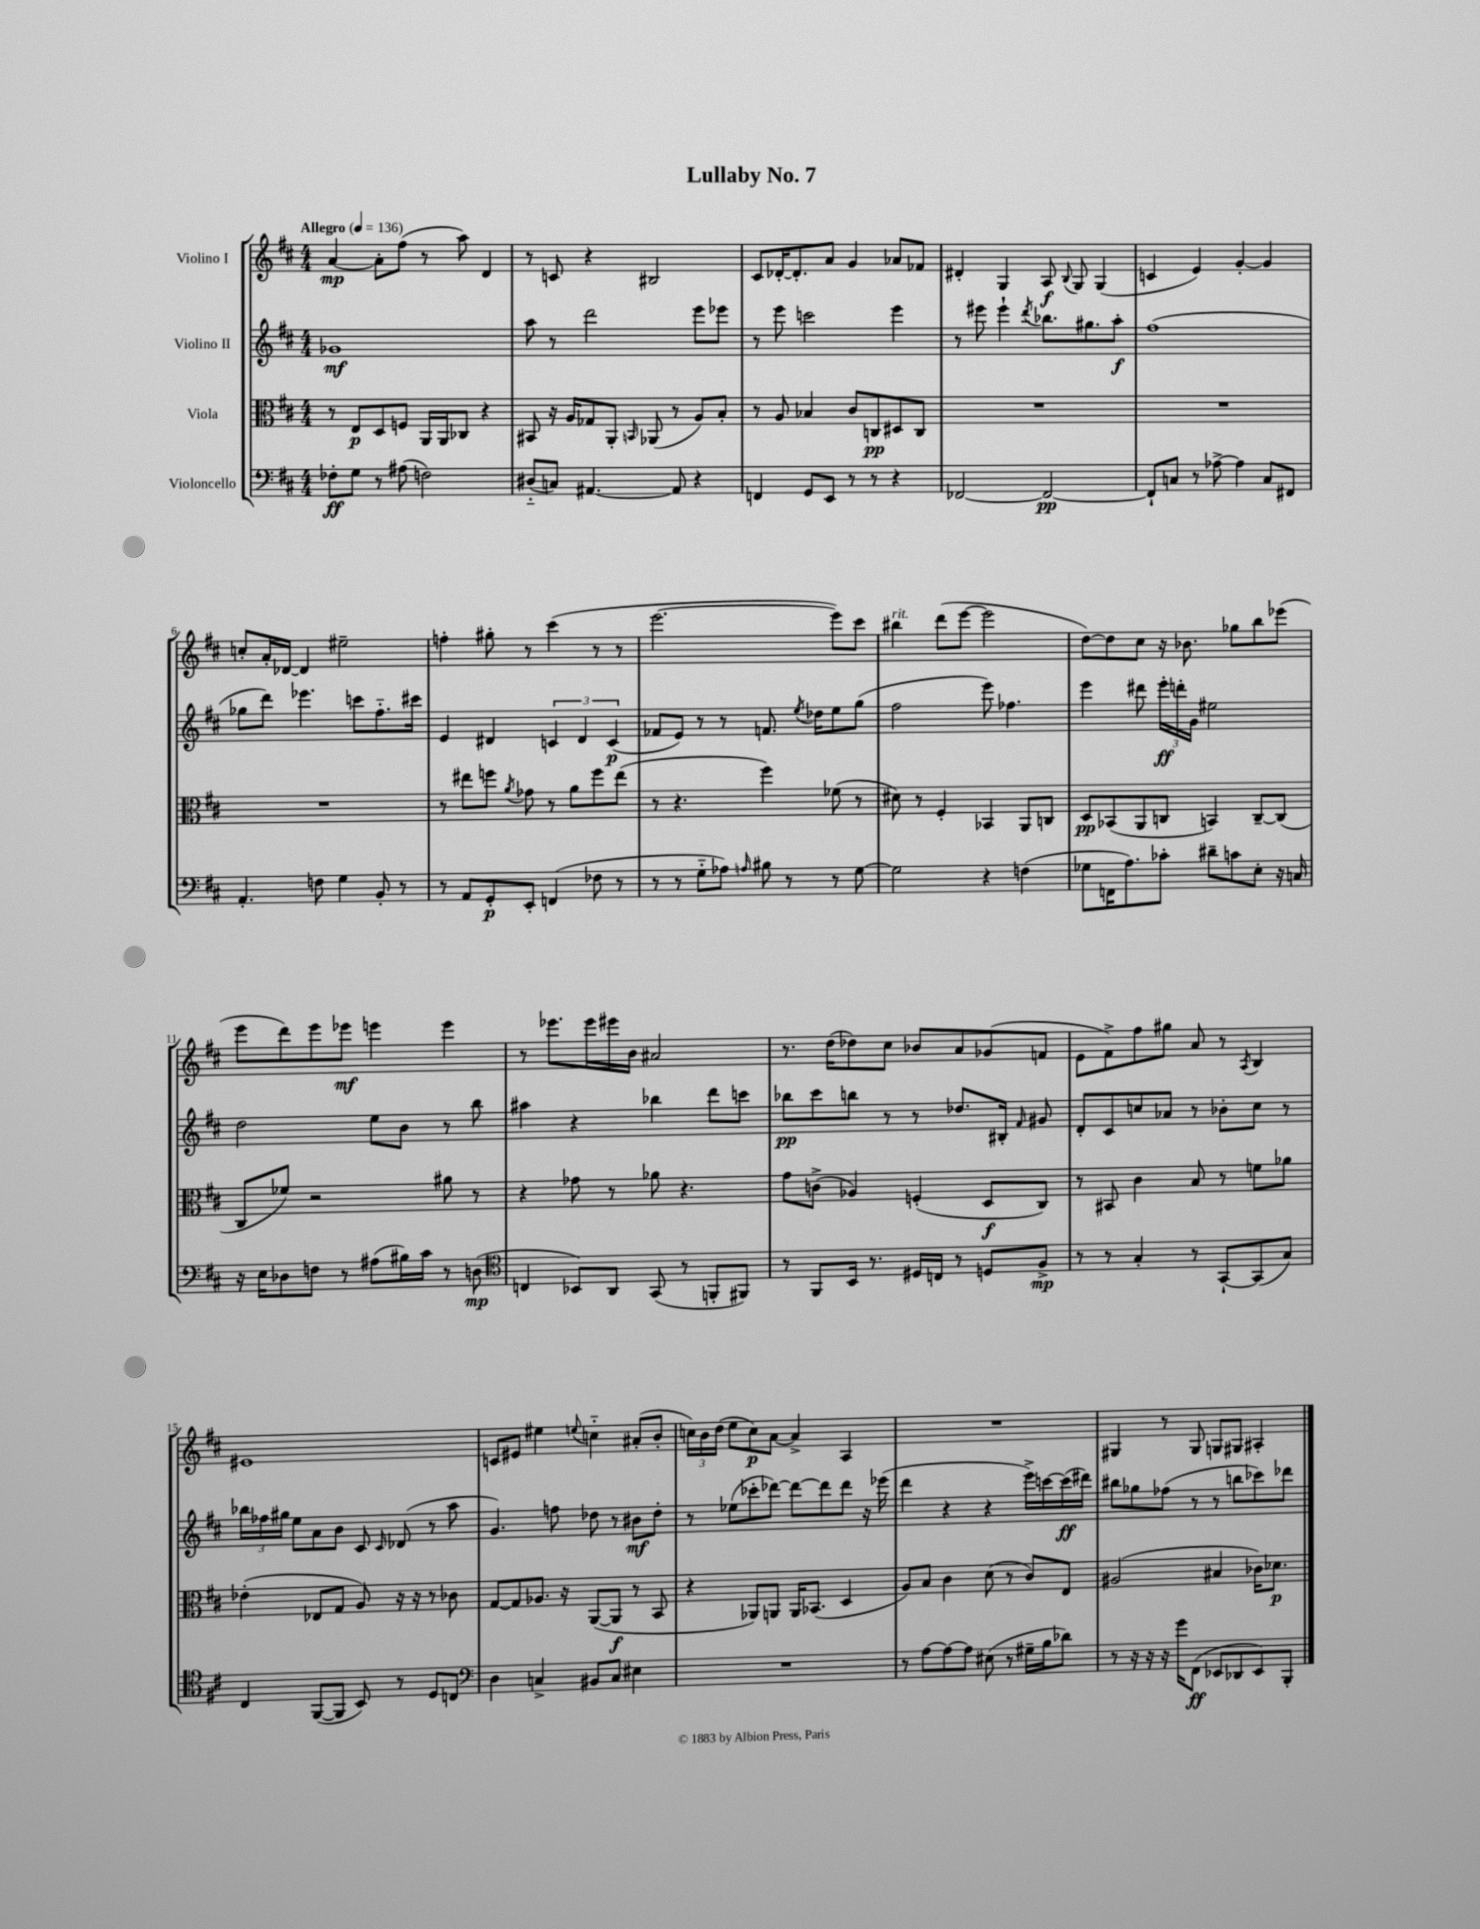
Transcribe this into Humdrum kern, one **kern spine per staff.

**kern	**dynam	**kern	**dynam	**kern	**dynam	**kern	**dynam
*part4	*part4	*part3	*part3	*part2	*part2	*part1	*part1
*staff4	*staff4	*staff3	*staff3	*staff2	*staff2	*staff1	*staff1
*I"Violoncello	*	*I"Viola	*	*I"Violino II	*	*I"Violino I	*
*clefF4	*	*clefC3	*	*clefG2	*	*clefG2	*
*k[f#c#]	*	*k[f#c#]	*	*k[f#c#]	*	*k[f#c#]	*
*M4/4	*	*M4/4	*	*M4/4	*	*M4/4	*
*MM136	*	*MM136	*	*MM136	*	*MM136	*
=1	=1	=1	=1	=1	=1	=1	=1
!	!	!	!	!	!	!LO:TX:a:B:t=Allegro	!
8F-X'\L	ff	8r	.	1g-X	mf	[4a/	mp
8G\J	.	8E/L	p	.	.	.	.
8r	.	8D/	.	.	.	8a'\L]	.
(8A#X\	.	8Fn/J	.	.	.	(8ff#\J	.
2Fn\)	.	16AA/LL	.	.	.	8r	.
.	.	16AA/J	.	.	.	.	.
.	.	8C-X/J	.	.	.	8aa\)	.
.	.	4r	.	.	.	4d/	.
=2	=2	=2	=2	=2	=2	=2	=2
(8D#X/L	.	8BB#X/	.	8aa\	.	8r	.
8Cn/J)	.	16r	.	8r	.	8cn/	.
.	.	16A/KL	.	.	.	.	.
[4.AA#X/	.	8G-X/	.	2ddd\	.	4r	.
.	.	8AA'/J	.	.	.	.	.
.	.	16qqBBn/	.	.	.	.	.
.	.	(8AA-X/	.	.	.	2B#X/	.
8AA#/]	.	8r	.	.	.	.	.
4r	.	8A/L)	.	8eee\L	.	.	.
.	.	8B'/J	.	8eee-X\J	.	.	.
=3	=3	=3	=3	=3	=3	=3	=3
4FFn/	.	8r	.	8r	.	8c#/L	.
.	.	8A/	.	8eee\	.	[16d-X'/K	.
.	.	.	.	.	.	8.d-'/]	.
8GG/L	.	4B-X/	.	2cccn\	.	.	.
8EE/J	.	.	.	.	.	8a/J	.
8r	.	8c#/L	.	.	.	4g/	.
8r	.	8Cn/	pp	.	.	.	.
4r	.	8D#X/	.	4eee\	.	8a-X/L	.
.	.	8C/J	.	.	.	8f-X/J	.
=4	=4	=4	=4	=4	=4	=4	=4
[2FF-X/	.	1r	.	8r	.	4d#X'/	.
.	.	.	.	8eee#X\	.	.	.
.	.	.	.	4eee#`\	.	4G/	.
.	.	.	.	8qddd/	.	.	.
2FF-/_	pp	.	.	8.bb-X\L	.	8A/	f
.	.	.	.	.	.	8qqB/	.
.	.	.	.	.	.	8G/	.
.	.	.	.	8.gg#X\	.	.	.
.	.	.	.	.	.	(4G/	.
.	.	.	.	8aa'\J	f	.	.
=5	=5	=5	=5	=5	=5	=5	=5
8FF-`/L]	.	1r	.	(1ff#	.	4cn/	.
8Cn/J	.	.	.	.	.	.	.
8r	.	.	.	.	.	4e/)	.
[8A-X^\	.	.	.	.	.	.	.
4A-\]	.	.	.	.	.	[4g'/	.
8C/L	.	.	.	.	.	4g/]	.
8FF#X/J	.	.	.	.	.	.	.
!!LO:LB:g=z
=6	=6	=6	=6	=6	=6	=6	=6
4.AA'/	.	1r	.	8gg-X\L	.	8ccn'/L	.
.	.	.	.	8ddd\J)	.	16a'/L	.
.	.	.	.	.	.	[16d-X/JJ	.
.	.	.	.	4.eee-X\	.	4d-/]	.
8Fn\	.	.	.	.	.	.	.
4G\	.	.	.	.	.	2ee#X~\	.
.	.	.	.	8cccn\L	.	.	.
8BB'/	.	.	.	8.ff#\	.	.	.
8r	.	.	.	.	.	.	.
.	.	.	.	16ccc#X\Jk	.	.	.
=7	=7	=7	=7	=7	=7	=7	=7
8r	.	8r	.	4e/	.	4ffn'\	.
8AA/L	.	8ee#X\L	.	.	.	.	.
8GG'/	p	8ffn\J	.	4d#X/	.	8gg#X'\	.
.	.	8qa/	.	.	.	.	.
8EE'/J	.	8g-X\	.	.	.	8r	.
(4FFn/	.	8r	.	6cn/	.	(4ccc#\	.
.	.	8a\L	.	.	.	.	.
.	.	.	.	6d#/	.	.	.
8F-X\	.	8ff\	.	.	.	8r	.
.	.	.	.	(6c/	p	.	.
8r	.	(8ee#\J	.	.	.	8r	.
=8	=8	=8	=8	=8	=8	=8	=8
8r	.	8r	.	8f-X/L	.	[2.eee\	.
8r	.	4.r	.	8e/J)	.	.	.
8G\L	.	.	.	8r	.	.	.
8A-X\J)	.	.	.	8r	.	.	.
16qqAn/	.	.	.	.	.	.	.
8B#X\	.	4ff#\)	.	8.fn/	.	.	.
8r	.	.	.	.	.	.	.
.	.	.	.	8qee/	.	.	.
.	.	.	.	16dd-X\KL	.	.	.
8r	.	(8f-X\	.	8ee\	.	8eee\L])	.
[8G\	.	8r	.	(8gg\J	.	8ccc#\J	.
=9	=9	=9	=9	=9	=9	=9	=9
!	!	!	!	!	!	!LO:TX:a:i:t=rit.	!
2G\]	.	8d#X\)	.	2ff#\	.	4bb#X\	.
.	.	8r	.	.	.	.	.
.	.	4F#'/	.	.	.	(8ddd\L	.
.	.	.	.	.	.	[8eee\J	.
4r	.	4BB-X/	.	8eee\)	.	2eee\]	.
.	.	.	.	4.ff-X\	.	.	.
(4Fn\	.	8AA/L	.	.	.	.	.
.	.	8Cn/J	.	.	.	.	.
=10	=10	=10	=10	=10	=10	=10	=10
8G-X\L	.	8D/L	pp	4eee\	.	[8dd\L)	.
16FFn\K	.	(8BB-X/	.	.	.	8dd\]	.
8.A\)	.	.	.	.	.	.	.
.	.	8AA/	.	8ddd#X\	.	8cc#\J	.
8c-X'\J	.	8Cn/J	.	24eee'\LL	ff	16r	.
.	.	.	.	24dddn'\	.	.	.
.	.	.	.	.	.	8.b-X\	.
.	.	.	.	24g\JJ	.	.	.
8d#X~\L	.	4BBn/)	.	2ee#X\	.	.	.
8cn\	.	.	.	.	.	8gg-X\L	.
8E'\J	.	[8C~/L	.	.	.	8bb\	.
16r	.	(8C/J]	.	.	.	(8eee-X\J	.
16Cn/	.	.	.	.	.	.	.
!!LO:LB:g=z
=11	=11	=11	=11	=11	=11	=11	=11
16r	.	8C#/L	.	2dd\	.	8eee\L	.
16E\KL	.	.	.	.	.	.	.
8D-X\	.	8f-X/J)	.	.	.	8ddd\)	.
8Fn\J	.	2r	.	.	.	8eee\	.
8r	.	.	.	.	.	8eee-X\J	mf
(8A#X\L	.	.	.	8ee\L	.	4eeen\	.
16B#X\L)	.	.	.	8b\J	.	.	.
16c#\JJ	.	.	.	.	.	.	.
8r	.	8a#X\	.	8r	.	4eee\	.
(8Dn\	mp	8r	.	8bb\	.	.	.
=12	=12	=12	=12	=12	=12	=12	=12
*clefC4	*	*	*	*	*	*	*
4Cn/	.	4r	.	4aa#X\	.	8r	.
.	.	.	.	.	.	8.eee-X\L	.
8BB-X/L)	.	8g-X\	.	4r	.	.	.
.	.	.	.	.	.	16eee-\L	.
8AA/J	.	8r	.	.	.	16eee#X\	.
.	.	.	.	.	.	16b\JJ	.
(8GG/	.	8a-X\	.	4bb-X\	.	2a#X/	.
8r	.	4.r	.	.	.	.	.
8FFn'/L	.	.	.	8ddd\L	.	.	.
8FF#X/J)	.	.	.	8cccn\J	.	.	.
=13	=13	=13	=13	=13	=13	=13	=13
8r	.	8g\L	.	8bb-X\L	pp	8.r	.
8FF#/L	.	(8cn^\J	.	8ccc#\	.	.	.
.	.	.	.	.	.	(16dd\KL	.
16BB/Jk	.	4A-X/)	.	8bbn\J	.	8dd-X\)	.
8.r	.	.	.	.	.	.	.
.	.	.	.	8r	.	8cc#\J	.
16D#X/LL	.	(4Fn'/	.	8r	.	8b-X/L	.
16Cn/JJ	.	.	.	.	.	.	.
8r	.	.	.	8.dd-X/L	.	8a/	.
8Dn/L	.	8D/L	f	.	.	(8g-X/	.
.	.	.	.	16B#X'/Jk	.	.	.
.	.	.	.	16qqf#/	.	.	.
8F#^/J	mp	8C#/J)	.	8g#X/	.	8fn/J	.
=14	=14	=14	=14	=14	=14	=14	=14
8r	.	8r	.	8d'/L	.	8e\L	.
8r	.	8BB#X/	.	8c#/	.	8f#^\)	.
4G'/	.	4c#\	.	8ccn/	.	8ff#\	.
.	.	.	.	8a-X/J	.	8gg#X\J	.
8r	.	8B/	.	8r	.	8a/	.
[8GG`/L	.	8r	.	8b-X'\L	.	8r	.
.	.	.	.	.	.	8qA/	.
(8GG/]	.	8fn\L	.	8cc\J	.	4B/	.
8G/J)	.	8a-X\J	.	8r	.	.	.
!!LO:LB:g=z
=15	=15	=15	=15	=15	=15	=15	=15
4C#/	.	(4e-X'\	.	24bb-X\LL	.	1e#X	.
.	.	.	.	24ff-X\	.	.	.
.	.	.	.	24gg#X\JJ	.	.	.
.	.	.	.	8ee\L	.	.	.
([8FF#/L	.	8E-X/L	.	8a\	.	.	.
8FF#/J]	.	8G/J	.	8b\J	.	.	.
8BB/)	.	8A/)	.	8c#/	.	.	.
.	.	.	.	16qqc#/	.	.	.
8r	.	16r	.	(8d-X/	.	.	.
.	.	16r	.	.	.	.	.
8D/L	.	8r	.	8r	.	.	.
8Cn/J	.	8c-X\	.	8aa\	.	.	.
=16	=16	=16	=16	=16	=16	=16	=16
*clefF4	*	*	*	*	*	*	*
4D\	.	[8G/L	.	4.g/)	.	8cn/L	.
.	.	8G/]	.	.	.	8e#X/J	.
4Cn^/	.	8.A-X/J	.	.	.	4ee#X\	.
.	.	.	.	8ffn\	.	.	.
.	.	16r	.	.	.	.	.
.	.	.	.	.	.	8qqeen/	.
8BB#X/L	.	([8AA/L	.	8dd-X\	.	4ccn\	.
8C/J	.	8AA/J]	f	8r	.	.	.
4E#X\	.	8r	.	8b#X\L	mf	(8a#X'/L	.
.	.	8BB/	.	8dd-'\J	.	8b'/J	.
=17	=17	=17	=17	=17	=17	=17	=17
1r	.	4r	.	8r	.	24ccn\LL)	.
.	.	.	.	.	.	24b\	.
.	.	.	.	.	.	(24dd\JJ	.
.	.	.	.	(8ee-X\L	.	8ee\L	.
.	.	8AA-X/L)	.	8ccc-X'\	.	8cc\)	p
.	.	8AAn/J	.	[8ddd-X\J)	.	[8a\J	.
.	.	16AA/KL	.	8ddd-\L_	.	4a^/]	.
.	.	(8.BB-X/J	.	.	.	.	.
.	.	.	.	8ddd-\]	.	.	.
.	.	4D/	.	8ddd-\J	.	4A/	.
.	.	.	.	16r	.	.	.
.	.	.	.	(16eee-X\	.	.	.
=18	=18	=18	=18	=18	=18	=18	=18
8r	.	8A/L)	.	4ddd\	.	1r	.
[8A\L	.	8B/J	.	.	.	.	.
8A\_	.	4c#\	.	4r	.	.	.
8A\J]	.	.	.	.	.	.	.
(8E#X\	.	(8d\	.	4r	.	.	.
8r	.	8r	.	.	.	.	.
16G#X~\LL	.	8c#/L)	.	16eee^\LL)	.	.	.
16B\J	.	.	.	[16cccn\	.	.	.
8d-X\J)	.	8E/J	.	(16ccc\]	ff	.	.
.	.	.	.	16ddd#X\JJ)	.	.	.
=19	=19	=19	=19	=19	=19	=19	=19
8r	.	(2A#X/	.	8bb#X\L	.	4G#X/	.
16r	.	.	.	8gg-X\	.	.	.
16r	.	.	.	.	.	.	.
16r	.	.	.	(8ff-X\J	.	8r	.
16g\KL	.	.	.	.	.	.	.
(8FF#\J	ff	.	.	8r	.	8G#/	.
8EE-X/L	.	4B#X/	.	8r	.	8Gn/L	.
8DD-X/	.	.	.	8bbn\L	.	8G#X/J	.
8EE-/)	.	16c-X\KL)	.	8ccc-X\)	.	4A#X'/	.
.	.	8.d-X\J	p	.	.	.	.
8BBB'/J	.	.	.	8ddd-X\J	.	.	.
==	==	==	==	==	==	==	==
*-	*-	*-	*-	*-	*-	*-	*-
